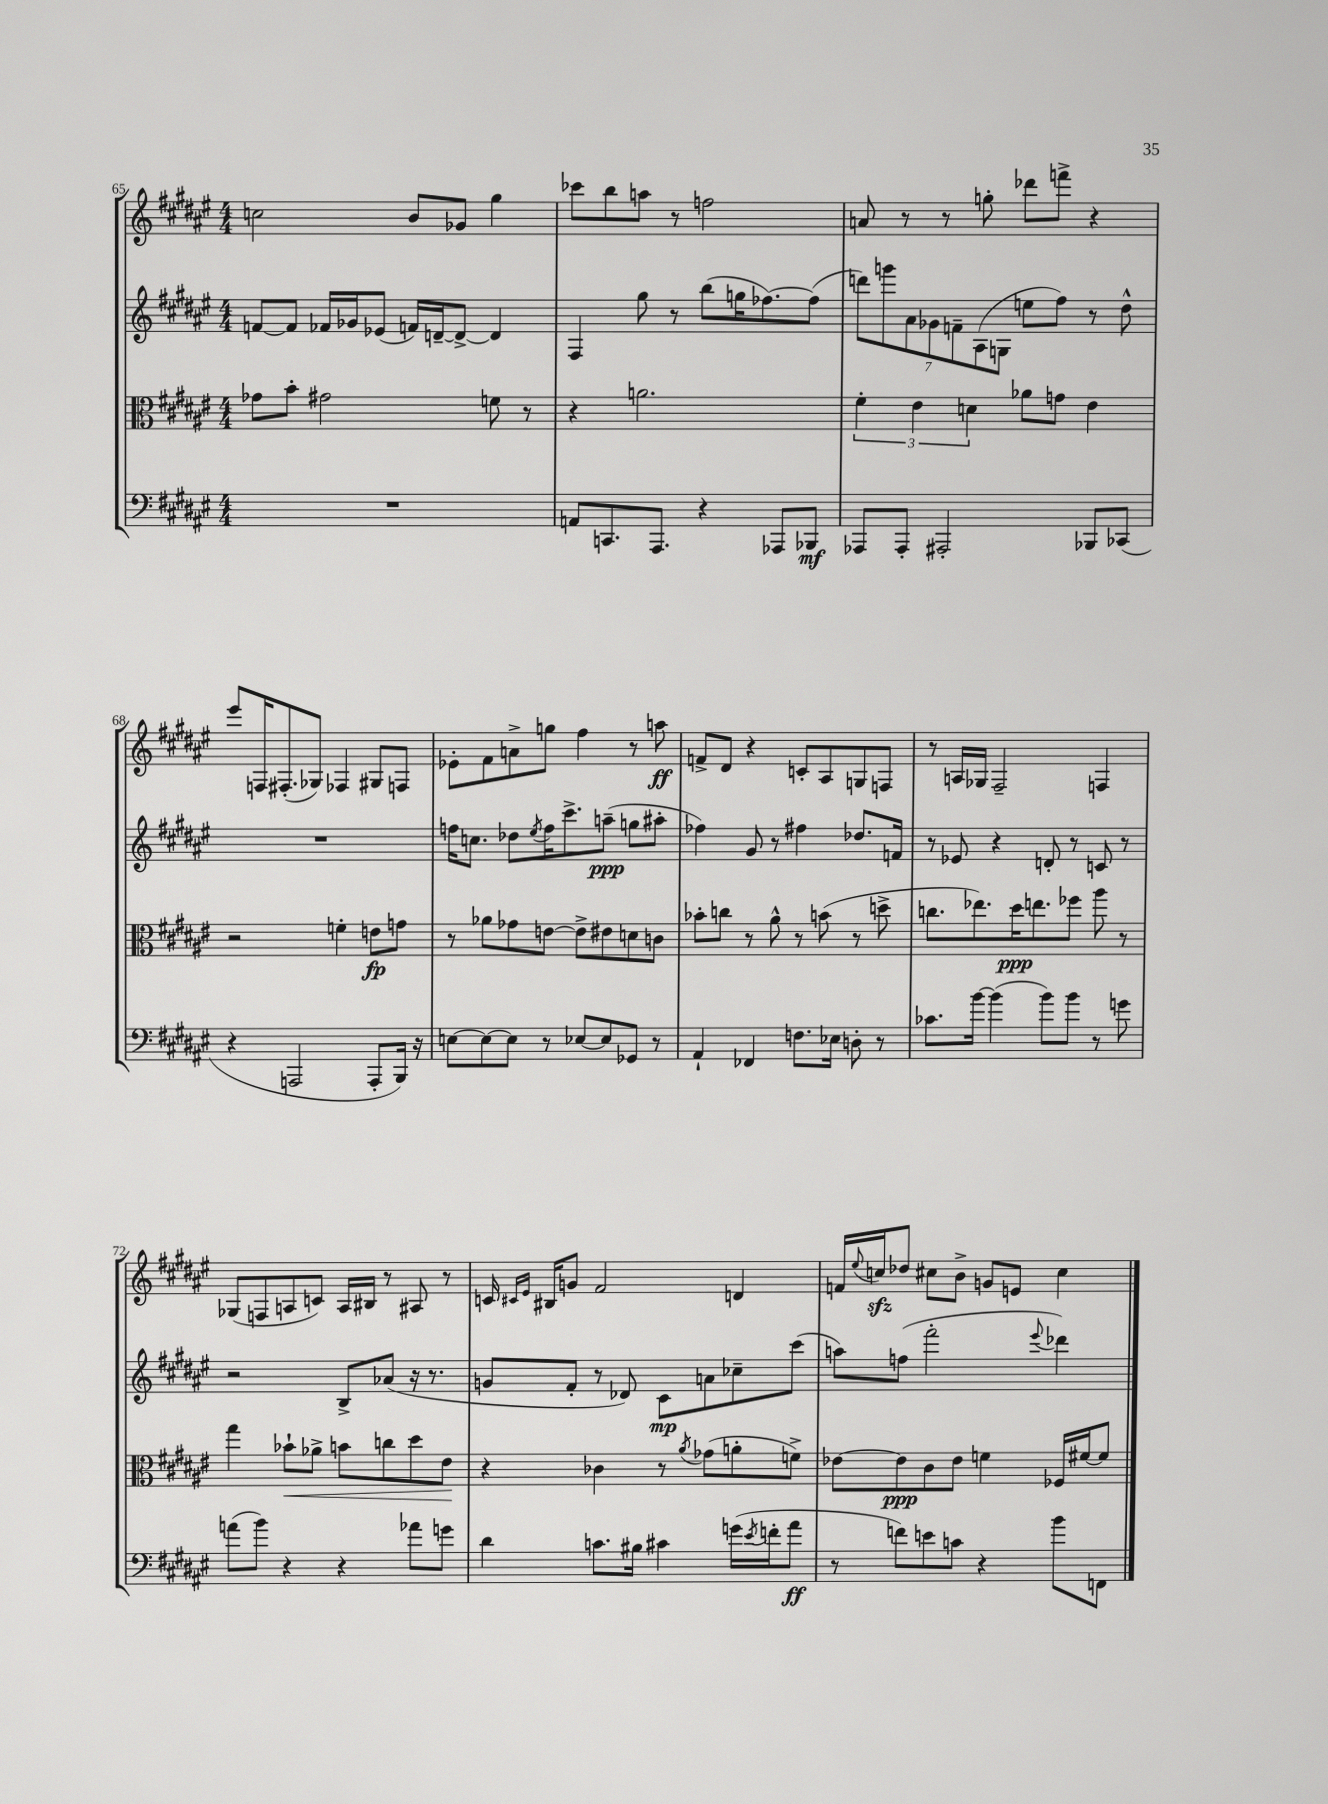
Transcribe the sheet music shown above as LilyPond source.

<<
\new StaffGroup <<
\new Staff = "s0" {
    \clef treble \key fis \major \numericTimeSignature \time 4/4
    c''2 b'8 ges'8 gis''4 |
    ces'''8 b''8 a''8 r8 f''2 |
    a'8 r8 r8 g''8-. des'''8 f'''8-> r4 |
    eis'''8 f16 fis8.-.( ges8) fes4 gis8 f8 |
    ees'8-. fis'8 a'8-> g''8 fis''4 r8 a''8\ff |
    f'8-> dis'8 r4 c'8-. ais8 g8 f8 |
    r8 a16 ges16 fis2-- f4 |
    ges8( f8 a8 c'8) a16 bis16 r8 ais8 r8 |
    c'16 \grace { cis'16 eis'16 } bis16 g'8 fis'2 d'4 |
    f'16 \appoggiatura { eis''8 } c''16\sfz des''8 cis''8 b'8-> g'8 e'8 cis''4 \bar "|." |
}
\new Staff = "s1" {
    \clef treble \key fis \major \numericTimeSignature \time 4/4
    f'8~ f'8 fes'16 ges'16 ees'8( f'16) d'16~-- d'8~-> d'4 |
    fis4 gis''8 r8 b''8( g''16 fes''8.~) fes''8( |
    \tuplet 7/4 { d'''8) g'''8 ais'8 ges'8 f'8-- ais8( g8 } e''8 fis''8) r8 dis''8-^ |
    R1 |
    f''16 c''8. des''8 \acciaccatura { eis''8 } f''16 cis'''8.-> a''8--\ppp( g''8 ais''8-. |
    fes''4) gis'8 r8 fis''4 des''8. f'16 |
    r8 ees'8 r4 d'8-. r8 c'8 r8 |
    r2 b8-> aes'8( r16 r8. |
    g'8 fis'8-. r8 des'8) cis'8\mp a'8 ces''8-- cis'''8( |
    a''8) f''8( fis'''2-. \appoggiatura { eis'''8 } des'''4) \bar "|." |
}
\new Staff = "s2" {
    \clef alto \key fis \major \numericTimeSignature \time 4/4
    ges'8 b'8-. gis'2 f'8 r8 |
    r4 a'2. |
    \tuplet 3/2 { fis'4-. eis'4 d'4 } aes'8 g'8 eis'4 |
    r2 f'4-. e'8\fp g'8 |
    r8 aes'8 ges'8 e'8~ e'8-> eis'8 d'8 c'8 |
    bes'8-. c''8 r8 ais'8-^ r8 b'8( r8 d''8-> |
    c''8. ees''8.) dis''16\ppp e''8. fes''8 ais''8 r8 |
    gis''4 bes'8-!\< aes'8-> b'8 c''8 dis''8 eis'8\! |
    r4 ces'4 r8 \acciaccatura { ais'8 } ges'8( a'8-. f'8->) |
    ees'8~ ees'8\ppp cis'8 ees'8 f'4 fes16 fis'16~ fis'8 \bar "|." |
}
\new Staff = "s3" {
    \clef bass \key fis \major \numericTimeSignature \time 4/4
    R1 |
    a,8 c,8. ais,,8. r4 aes,,8 bes,,8\mf |
    aes,,8 aes,,8-. ais,,2-. bes,,8 ces,8( |
    r4 a,,2 a,,8-. b,,16) r16 |
    e8~ e8~ e8 r8 ees8~ ees8 ges,8 r8 |
    ais,4-! fes,4 f8. ees16 d8-. r8 |
    ces'8. b'16~ b'4( b'8) b'8 r8 g'8 |
    a'8( b'8) r4 r4 aes'8 g'8 |
    dis'4 c'8. bis16 cis'4 g'16( \acciaccatura { eis'8 } f'16-. ais'8\ff |
    r8 f'8) e'8 c'8 r4 b'8 f,8 \bar "|." |
}
>>
>>
\layout { \context { \Score currentBarNumber = #65 } }
